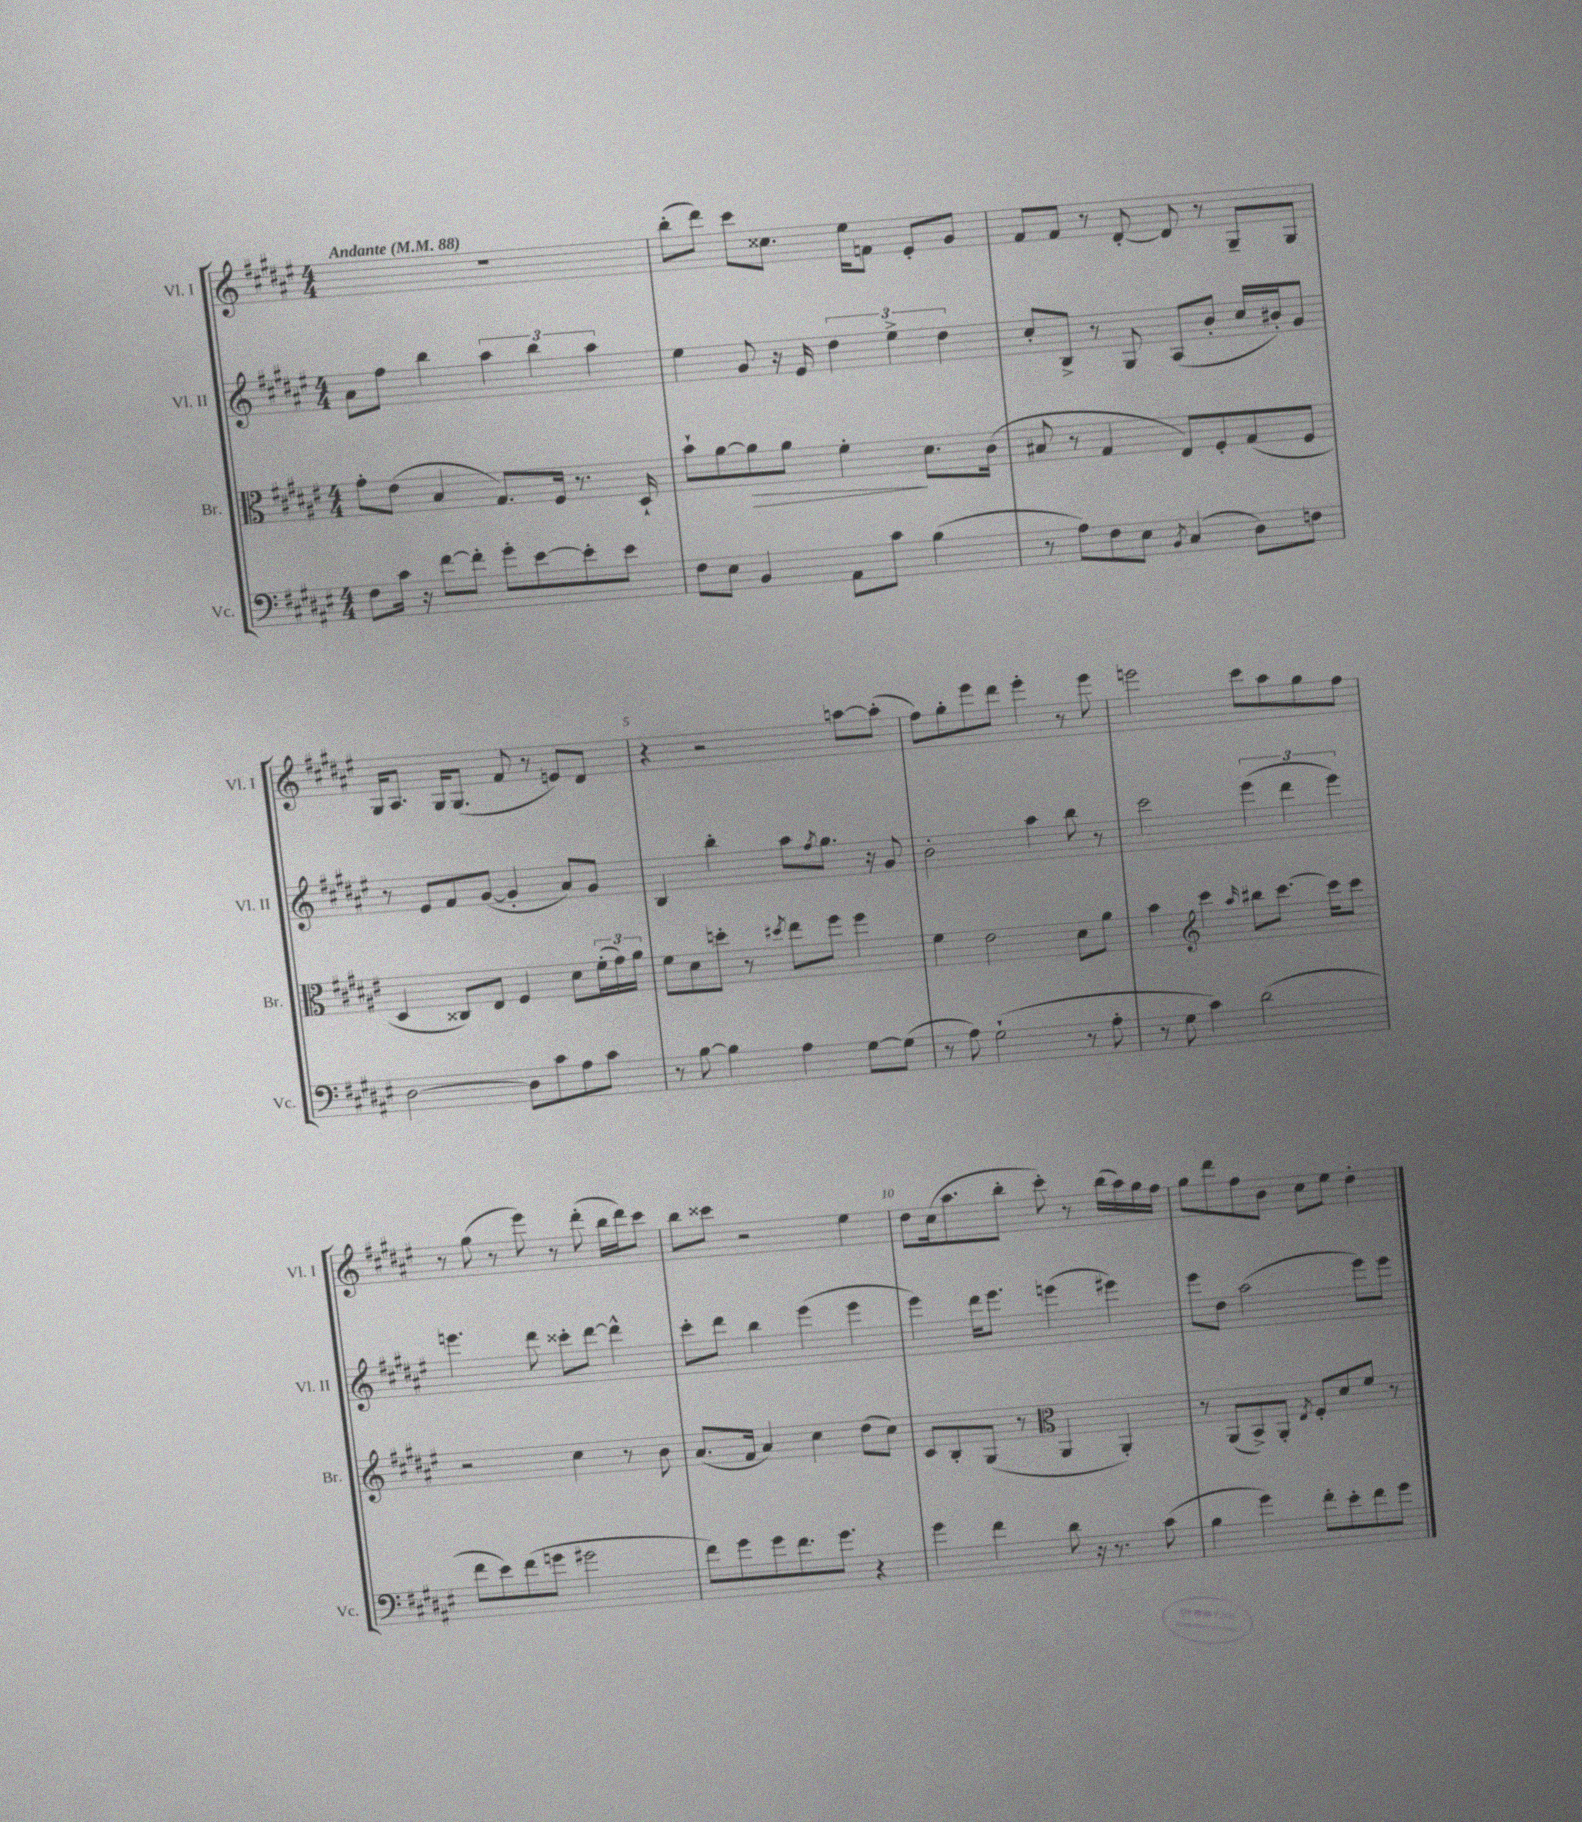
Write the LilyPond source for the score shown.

<<
\new StaffGroup <<
\new Staff = "s0" \with { instrumentName = "Vl. I" shortInstrumentName = "Vl. I" } {
    \clef treble \key fis \major \numericTimeSignature \time 4/4 \tempo "Andante" 4 = 88
    R1 |
    b''8-.( dis'''8) cis'''8 cisis''8. eis''16 f'8 eis'8-. gis'8 |
    fis'8 fis'8 r8 dis'8~-. dis'8 r8 gis8-- gis8 |
    gis16 ais8. gis16 gis8.( fis'8 r8 e'8) dis'8 |
    r4 r2 a''8~ a''8-.( |
    fis''8) gis''8-. eis'''8 dis'''8 eis'''4-. r8 eis'''8 |
    e'''2 cis'''8 ais''8 gis''8 fis''8 |
    r8 gis''8( r8 eis'''8) r8 dis'''8-.( b''16 dis'''16) cis'''8 |
    b''8 cisis'''8 r2 eis''4 |
    dis''8 cis''16( ais''8. b''8-. cis'''8-.) r8 b''16( ais''16) gis''16 fis''16 |
    gis''8 dis'''8 fis''8 b'8 cis''8 eis''8 dis''4-. \bar "|." |
}
\new Staff = "s1" \with { instrumentName = "Vl. II" shortInstrumentName = "Vl. II" } {
    \clef treble \key fis \major \numericTimeSignature \time 4/4
    ais'8 fis''8 b''4 \tuplet 3/2 { ais''4 b''4 ais''4 } |
    eis''4 gis'8 r16 eis'16 \tuplet 3/2 { dis''4 eis''4-> dis''4 } |
    cis''8-. b8-> r8 gis8 ais8( b'8-. cis''16 bis'16-.) gis'8 |
    r8 eis'8 fis'8 gis'8~( gis'4-. ais'8) gis'8 |
    b4 b''4-. ais''8 \acciaccatura { fis''8 } gis''8. r16 gis'8 |
    b'2-. ais''4 b''8 r8 |
    cis'''2 \tuplet 3/2 { eis'''4( dis'''4 eis'''4) } |
    e'''4. dis'''8 cisis'''8-. dis'''8~ dis'''4-^ |
    cis'''8-. dis'''8 b''4 eis'''4( eis'''4 |
    eis'''4) dis'''16 eis'''8. e'''4( eis'''4) |
    eis'''8 dis''8 ais''2( eis'''8) eis'''8 \bar "|." |
}
\new Staff = "s2" \with { instrumentName = "Br." shortInstrumentName = "Br." } {
    \clef alto \key fis \major \numericTimeSignature \time 4/4
    gis'8-. eis'8( b4 gis8.) fis16 r8. dis16-! |
    b'8-! ais'8~ ais'8\> ais'8 fis'4-.\! dis'8. cis'16( |
    bis8 r8 gis4 eis8) fis8-. gis8( fis8 |
    dis4 cisis8) eis8 fis4 dis'8 \tuplet 3/2 { fis'16-.( gis'16) ais'16 } |
    fis'8 dis'8 d''8-. r8 \acciaccatura { dis''8 } eis''8 fis''8 fis''4 |
    fis'4 eis'2 dis'8 ais'8 |
    b'4 \clef treble cis'''4 \grace { ais''16 } bis''8 cis'''8.~ cis'''16 cis'''8 |
    r2 cis''4 r8 b'8 |
    ais'8.( fis'16 ais'4) cis''4 dis''8( cis''8) |
    cis'8 b8-. gis8( r8 \clef alto ais,4 ais,4-.) |
    r8 ais,8( b,8->) ais,8-. \acciaccatura { eis8 } fis8-. dis'8 fis'8 r8 \bar "|." |
}
\new Staff = "s3" \with { instrumentName = "Vc." shortInstrumentName = "Vc." } {
    \clef bass \key fis \major \numericTimeSignature \time 4/4
    fis8 cis'16 r16 fis'8~ fis'8-. gis'8-. eis'8~ eis'8-. eis'8 |
    fis8 eis8 b,4 ais,8 cis'8 b4( |
    r8 ais8) fis8 eis8 \acciaccatura { b,8 } cis4( dis8) f8 |
    dis2~ dis8 cis'8 ais8 cis'8 |
    r8 b8~ b4 ais4 gis8~ gis8( |
    r8 ais8) gis2-!( r8 ais8-. |
    r8 gis8 cis'4) dis'2( |
    fis'8 eis'8) fis'8( g'8 gis'2 |
    fis'8) gis'8 gis'8 fis'8. gis'8. r4 |
    gis'4 fis'4 dis'8 r16 r8. cis'8( |
    b4 gis'4) fis'8-. eis'8-. fis'8 gis'8 \bar "|." |
}
>>
>>
\layout { \context { \Score \override BarNumber.break-visibility = ##(#f #t #t) barNumberVisibility = #(every-nth-bar-number-visible 5) } }
